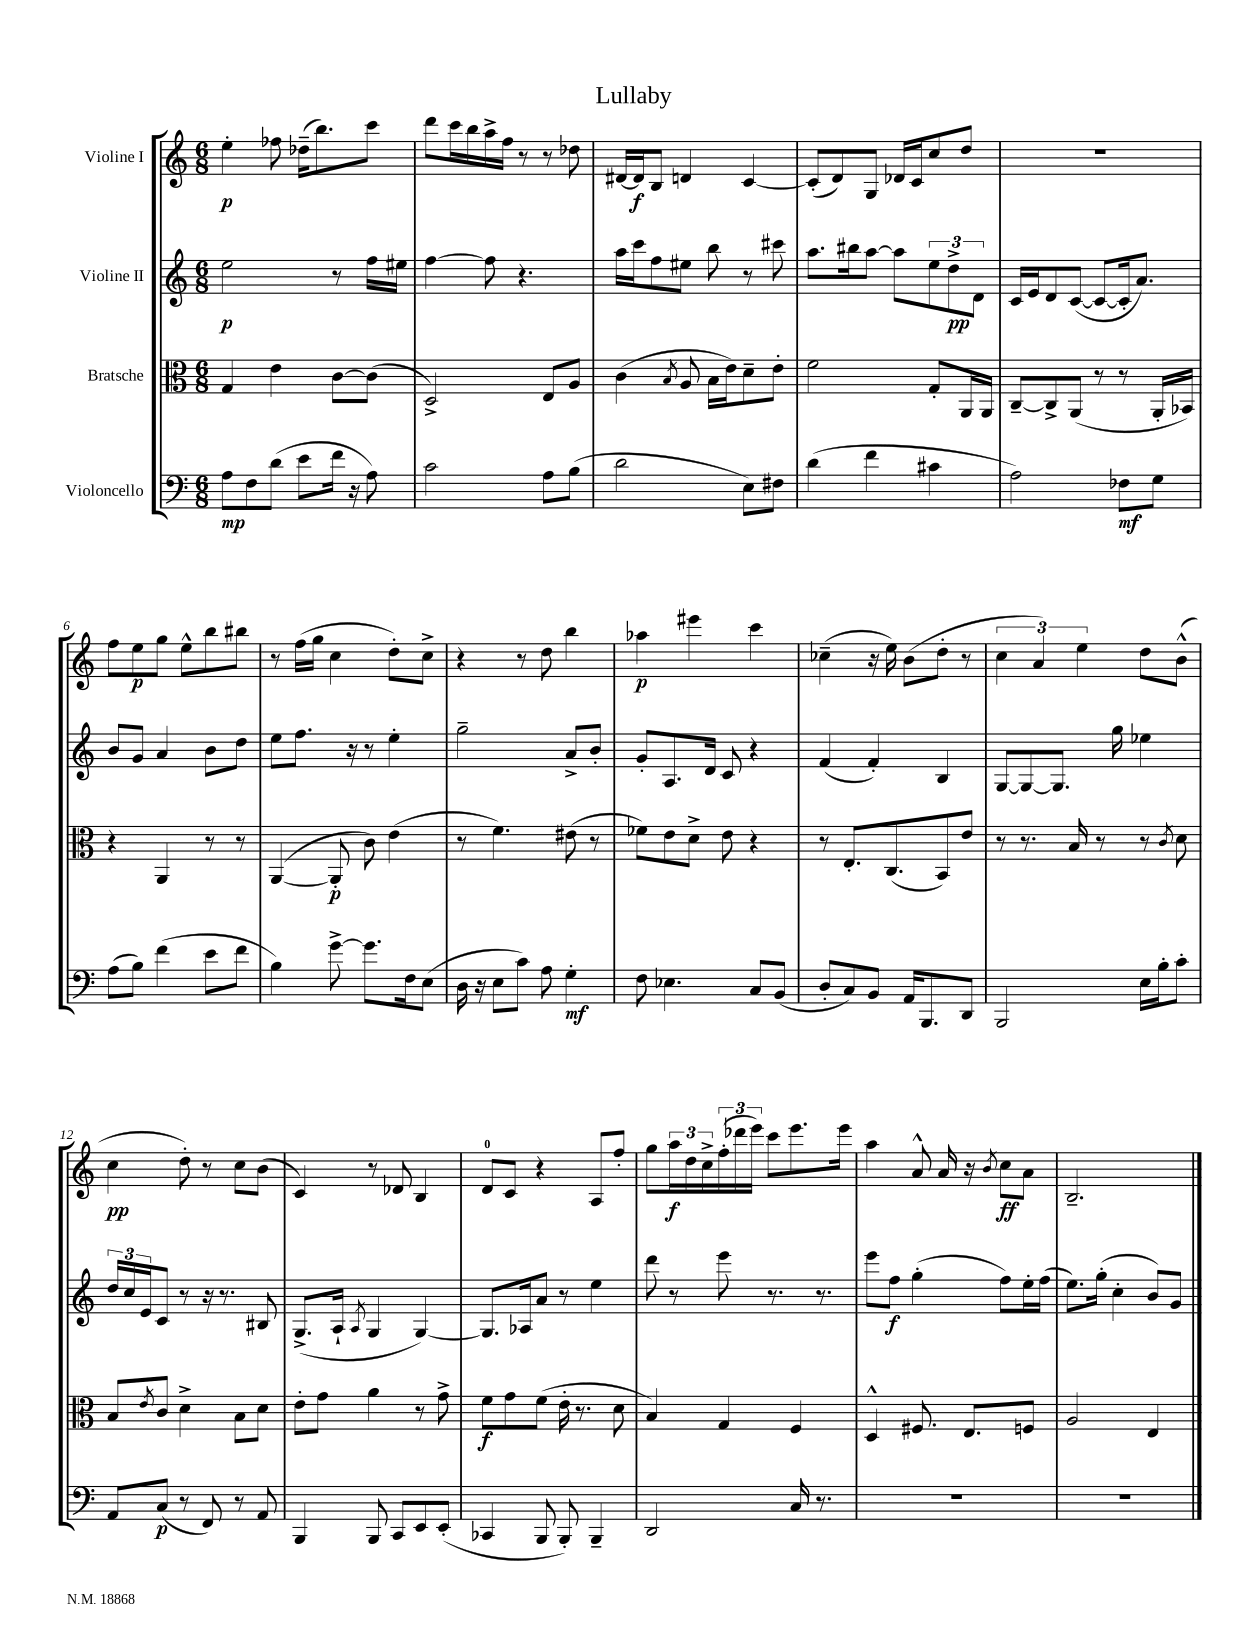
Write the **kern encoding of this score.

**kern	**kern	**kern	**kern
*staff4	*staff3	*staff2	*staff1
*clefF4	*clefC3	*clefG2	*clefG2
*k[]	*k[]	*k[]	*k[]
*M6/8	*M6/8	*M6/8	*M6/8
8A	4G	2ee	4ee'
8F	.	.	.
(8d	4e	.	8ff-
8e	.	.	(16dd-~
.	.	.	8.bb)
16f	[8c	8r	.
16r	.	.	.
8A)	(8c]	16ff	8ccc
.	.	16ee#	.
=	=	=	=
2c	2D^)	[4ff	8ddd
.	.	.	16ccc
.	.	.	16bb
.	.	8ff]	16aa^
.	.	.	16ff
.	.	4.r	8r
8A	8E	.	8r
(8B	8A	.	8dd-
=	=	=	=
2d	(4c	16aa	[16d#
.	.	16ccc	16d#]
.	.	8ff	8B
.	8qB	.	.
.	8A	8ee#	4d
.	16B	8bb	.
.	16e)	.	.
8E)	8d~	8r	[4c
8F#	8e'	8ccc#	.
=	=	=	=
(4d	2f	8.aa	(8c']
.	.	.	8d)
.	.	16bb#	.
4f	.	[8aa	8G
.	.	8aa]	16d-
.	.	.	16c
4c#	8G'	12ee	8cc
.	.	12dd^	.
.	16AA	.	8dd
.	.	12d	.
.	16AA	.	.
=	=	=	=
2A)	[8C~	16c	2.r
.	.	16e	.
.	8C^]	8d	.
.	(8AA	([8c	.
.	8r	8c_	.
8F-	8r	16c']	.
.	.	8.a)	.
8G	16AA'	.	.
.	16BB-)	.	.
=	=	=	=
(8A	4r	8b	8ff
8B)	.	8g	8ee
(4f	4AA	4a	8gg
.	.	.	8ee^^
8e	8r	8b	8bb
8f	8r	8dd	8bb#
=	=	=	=
4B)	([4AA	8ee	8r
.	.	8.ff	(16ff
.	.	.	16gg
[8g^	8AA']	.	4cc
.	.	16r	.
8.g]	8c)	8r	.
.	(4e	4ee'	8dd')
16F	.	.	.
(8E	.	.	8cc^
=	=	=	=
16D	8r	2gg~	4r
16r	.	.	.
8E	4.f)	.	.
8c)	.	.	8r
8A	.	.	8dd
4G'	(8e#	8a^	4bb
.	8r	8b'	.
=	=	=	=
8F	8f-)	8g'	4aa-
4.E-	8e	8.A	.
.	8d^	.	4eee#
.	.	16d	.
.	8e	8c	.
8C	4r	4r	4ccc
(8BB	.	.	.
=	=	=	=
8D'	8r	(4f	(4cc-~
8C)	8.E'	.	.
8BB	.	4f')	16r
.	(8.C	.	16ee)
16AA	.	.	(8b
8.BBB	.	.	.
.	8BB)	4B	8dd'
8DD	8e	.	8r
=	=	=	=
2BBB	8r	[8G	6cc
.	8.r	8G_	.
.	.	.	6a)
.	.	8.G]	.
.	16B	.	.
.	.	.	6ee
.	8r	.	.
.	.	16gg	.
16E	8r	4ee-	8dd
16B'	.	.	.
.	8qc	.	.
8c'	8d	.	(8b^^
=	=	=	=
8AA	8B	24dd	4cc
.	.	24cc	.
.	.	24e	.
.	8qe	.	.
(8C	8c	8c	.
8r	4d^	8r	8dd')
8FF)	.	16r	8r
.	.	8.r	.
8r	8B	.	8cc
8AA	8d	8B#	(8b
=	=	=	=
4BBB	8e'	(8.G^	4c)
.	8g	.	.
.	.	16A`	.
.	.	8qA	.
8BBB	4a	4G	8r
8CC	.	.	8d-
8EE	8r	[4G)	4B
(8EE'	8g^	.	.
=	=	=	=
4CC-	8f	8.G]	8d
.	8g	.	8c
.	.	16A-	.
8BBB	(8f	8a	4r
8BBB')	16e'	8r	.
.	8.r	.	.
4BBB~	.	4ee	8A
.	8d	.	8ff'
=	=	=	=
2DD	4B)	8ddd	8gg
.	.	8r	24aa
.	.	.	24dd
.	.	.	24cc^
.	4G	8eee	(24ff'
.	.	.	24ddd-
.	.	.	24eee)
.	.	8.r	8ccc
16C	4F	.	8.eee
8.r	.	8.r	.
.	.	.	16eee
=	=	=	=
2.r	4D^^	8eee	4aa
.	.	8ff	.
.	8.F#	(4gg'	8a^^
.	.	.	16a
.	8.E	.	16r
.	.	.	8qb
.	.	8ff)	8cc
.	8F	16ee'	8a
.	.	(16ff	.
=	=	=	=
2.r	2A	8.ee)	2.B~
.	.	(16gg'	.
.	.	4cc'	.
.	4E	8b)	.
.	.	8g	.
==	==	==	==
*-	*-	*-	*-
